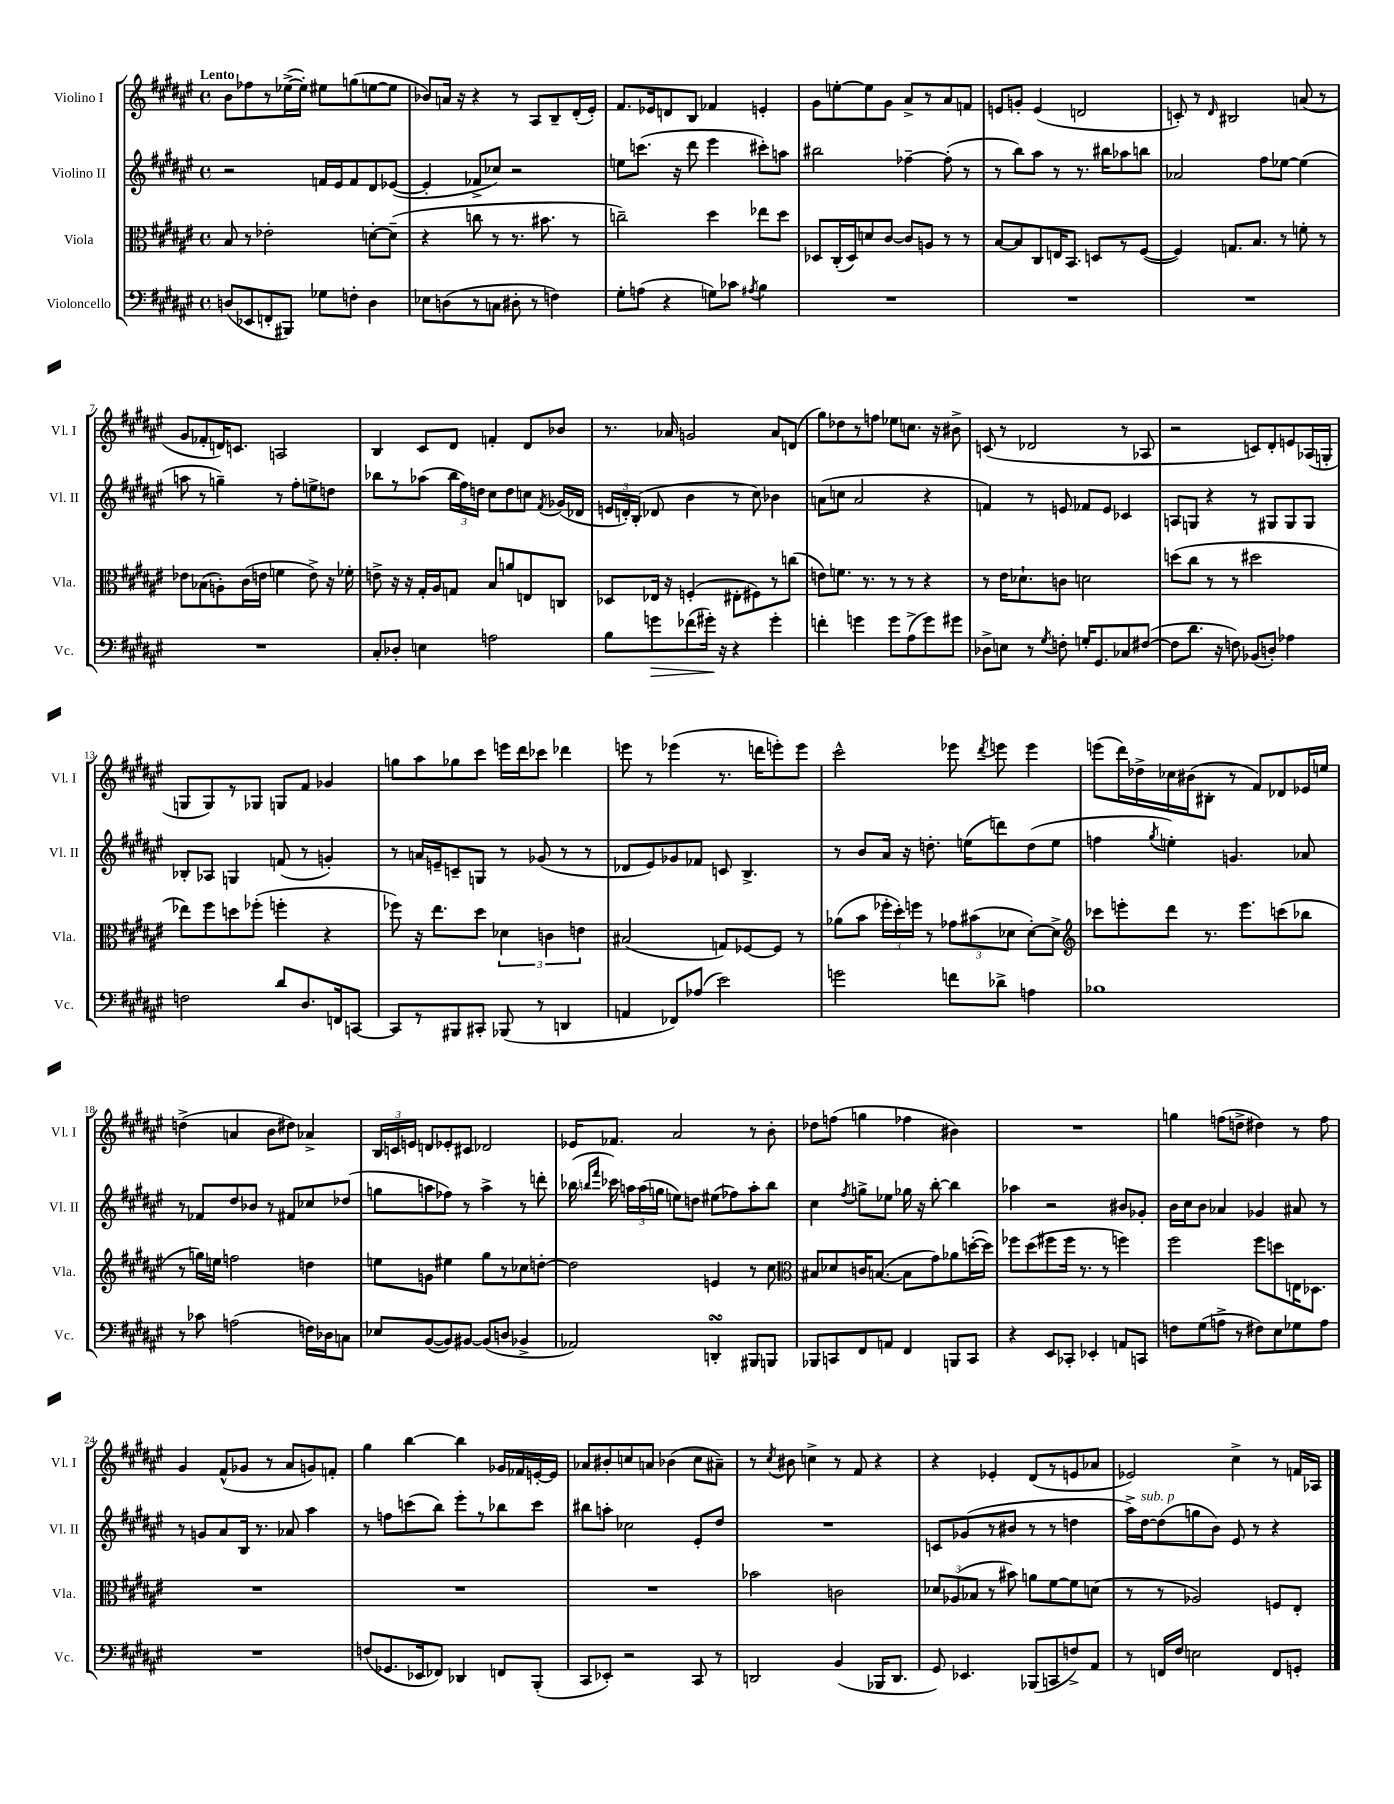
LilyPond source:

<<
\new StaffGroup <<
\new Staff = "s0" \with { instrumentName = "Violino I" shortInstrumentName = "Vl. I" } {
    \clef treble \key fis \major \defaultTimeSignature \time 4/4 \tempo "Lento"
    \autoBeamOff b'8[ fes''8 r8 ees''16~->( ees''16]-.) eis''8[ g''8( e''8~ e''8] |
    bes'8[) a'16] r16 r4 r8 ais8[ b8-- dis'16-.( eis'16]-.) |
    fis'8.[ ees'16 d'8 b8] fes'4 e'4-. |
    gis'8[ e''8~-. e''8 gis'8] ais'8[-> r8 ais'8 f'8] |
    e'8[ g'8]-. e'4( d'2 |
    c'8-.) r8 \grace { dis'16 } bis2 a'8( r8 |
    gis'8[ fes'8-. d'16) c'8.] a2 |
    b4 cis'8[ dis'8] f'4-. dis'8[ bes'8] |
    r8. aes'16 g'2 aes'8[ d'8]( |
    gis''8[) des''8 r8 f''8] ees''8[ c''8.] r16 bis'8-> |
    c'8( r8 des'2 r8 aes8 |
    r2 c'8[) dis'8-. e'8 aes16( g16]-. |
    g8[ g8) r8 ges8] g8[ fis'8] ges'4 |
    g''8[ ais''8 ges''8 cis'''8] e'''16[ dis'''16 ces'''8] des'''4 |
    e'''8 r8 ees'''4( r8. d'''16[ e'''8-.) e'''8] |
    cis'''2-^ ees'''8 \acciaccatura { dis'''8 } e'''8 e'''4 |
    e'''8[( dis'''16) des''16-> ces''16 bis'16( bis8]-. r8 fis'8[) des'8 ees'16 e''16] |
    d''4->( a'4 b'8[ dis''8]) aes'4-> |
    \tuplet 3/2 { b16[ c'16 e'16] } d'8[ ees'8-. cis'8] des'2 |
    ees'16[ fes'8.] ais'2 r8 b'8-. |
    des''8[ f''8]( g''4 fes''4 bis'4) |
    R1 |
    g''4 f''8[( d''8]-> dis''4) r8 f''8 |
    gis'4 fis'8[-^( ges'8] r8 ais'8[ g'8) f'8]-. |
    gis''4 b''4~ b''4 ges'16[ fes'16 e'16~-. e'16] |
    aes'8[ bis'8-. c''8 a'8] bes'4( c''8[ ais'8]--) |
    r8 \acciaccatura { cis''8 } bis'8 c''4-> r8 fis'8 r4 |
    r4 ees'4-. dis'8[( r8 e'8 aes'8] |
    ees'2) cis''4-> r8 f'16[ aes16] \bar "|." |
}
\new Staff = "s1" \with { instrumentName = "Violino II" shortInstrumentName = "Vl. II" } {
    \clef treble \key fis \major \defaultTimeSignature \time 4/4
    \autoBeamOff r2 f'16[ eis'16 f'8 dis'8 ees'8]~( |
    ees'4-. fes'8[-> ces''8]) r2 |
    e''8[ c'''8.]( r16 dis'''8 eis'''4 cis'''8[-.) a''8] |
    bis''2 fes''4~-- fes''8-.( r8 |
    r8 b''8[) ais''8] r8 r8. bis''16[ aes''8 b''8] |
    aes'2 fis''8[ ees''8]~ ees''4( |
    a''8 r8 g''4--) r8 fis''8[-. e''8-> d''8] |
    bes''8[ r8 aes''8]( \tuplet 3/2 { bes''16[ fis''16) d''16] } cis''8[ d''8 c''8] \acciaccatura { fis'8 } ges'16[( des'16] |
    \tuplet 3/2 { e'16[ d'16-.) b16]-.( } des'8 b'4 r8 cis''8) bes'4 |
    a'8[( c''8] a'2 r4 |
    f'4) r8 e'8 fes'8[ e'8] ces'4 |
    a8[ g8] r4 r8 gis8[ gis8 gis8] |
    bes8[-. aes8] g4 f'8( r8 g'4-.) |
    r8 a'16[ e'16-- c'8-- g8] r8 ges'8( r8 r8 |
    des'8[ eis'8) ges'8 fes'8] c'8 b4.-> |
    r8 b'8[ ais'16] r16 d''8.-. e''16[( d'''8) d''8( e''8] |
    f''4 \acciaccatura { gis''8 } e''4-.) g'4. aes'8 |
    r8 fes'8[ dis''8 bes'8] r8 fis'8[ ces''8 des''8]( |
    g''8[ a''8 fes''8]) r8 a''4-> r8 d'''8-. |
    bes''16( \grace { b''16[ fis'''16] } ces'''16) \tuplet 3/2 { a''16[ a''16( g''16] } e''8[) d''8] eis''8[( fes''8) a''8-. b''8] |
    cis''4 \acciaccatura { fis''8 } g''8[-> ees''8] ges''16 r16 b''8~-. b''4 |
    aes''4 r2 bis'8[ ges'8]-. |
    b'16[ cis''16 b'8] aes'4 ges'4 ais'8 r8 |
    r8 g'8[ ais'8 b16] r8. aes'8 ais''4 |
    r8 f''8[ c'''8( b''8]) eis'''8[-. r8 bes''8 c'''8] |
    bis''8[ a''8]-. ces''2 eis'8[-. dis''8] |
    R1 |
    c'8[ ges'8( r8 bis'8] r8 r8 d''4 |
    ais''16[->) dis''16~^\markup { \italic "sub. p" } dis''8( g''8 b'8]) eis'8 r8 r4 \bar "|." |
}
\new Staff = "s2" \with { instrumentName = "Viola" shortInstrumentName = "Vla." } {
    \clef alto \key fis \major \defaultTimeSignature \time 4/4
    \autoBeamOff b8 r8 ees'2-. d'8[~-. d'8]--( |
    r4 c''8 r8 r8. bis'8. r8 |
    c''2--) dis''4 ees''8[ dis''8] |
    des8[ cis16-.( des16) d'8 cis'8]~ cis'8[ a8] r8 r8 |
    b8[~ b8 cis8 e16 b,8.] d8[ r8 fis8]~( |
    fis4) g8.[ b8.] r8 f'8-. r8 |
    ees'8[ bes8( a8-.) cis'16( e'16] f'4 e'8->) r16 fes'16-. |
    e'8-> r16 r16 gis16[-. ais16 g8] b8[ a'8 e8 c8] |
    des8[ ees16] r16 f4-.( eis8[-. fis8) r8 c''8]( |
    e'8[) f'8.] r8. r8 r8 r4 |
    r8 eis'16[ des'8.-! c'8] d'2 |
    d''8[( cis''8] r8 r8 dis''2 |
    ees''8[) fis''8 d''8 fes''8]-.( f''4-. r4 |
    fes''8) r16 eis''8.[ dis''8] \tuplet 3/2 { des'4 c'4 e'4 } |
    bis2( g8[) fes8~ fes8] r8 |
    aes'8[( b'8] \tuplet 3/2 { fes''16[-. dis''16-.) f''16] } r8 \tuplet 3/2 { ges'8[ bis'8( des'8] } des'8[~-.) des'8]-> |
    \clef treble ces'''8[ e'''8-. dis'''8] r8. e'''8.[ c'''8( bes''8] |
    r8 g''16[) e''16] f''2 d''4 |
    e''8[ g'8] eis''4 gis''8[ r8 ces''8 d''8]~-. |
    d''2 e'4 r8 cis''8 |
    \clef alto bis8[ des'8 c'16 b8.]~( b8[ gis'8) aes'8 d''16~-.( d''16]) |
    fes''8[ dis''8( fis''8 fis''16] r8. r8 f''4) |
    fis''2 fis''8[ d''8 e16 des8.] |
    R1 |
    R1 |
    R1 |
    bes'2 c'2 |
    \tuplet 3/2 { des'8[ aes8( bes8] } r8 bis'8) a'8[ fis'8~ fis'8 d'8]( |
    r8 r8 aes2) f8[ eis8]-. \bar "|." |
}
\new Staff = "s3" \with { instrumentName = "Violoncello" shortInstrumentName = "Vc." } {
    \clef bass \key fis \major \defaultTimeSignature \time 4/4
    \autoBeamOff d8[( ees,8 f,8-. bis,,8]) ges8[ f8]-. d4 |
    ees8[ d8( r8 c8] dis8-. r8 f4) |
    gis8[-. a8]( r4 g8[) ces'8] \acciaccatura { ais8 } b4 |
    R1 |
    R1 |
    R1 |
    R1 |
    cis8[-. des8]-. e4 a2 |
    b8[ g'8\> fes'8( gis'16]-.\!) r16 r4 gis'4-. |
    f'4-. g'4 g'8[ ais8->( g'8) gis'8] |
    des8[-> e8] r8 \acciaccatura { gis8 } f8-. g16[-. gis,8. ces8 fis8]~( |
    fis8[ dis'8.] r16 f8) bes,8[( d8]-.) aes4 |
    f2 dis'8[ dis8. f,16 c,8]~ |
    c,8[ r8 bis,,8 cis,8]-. bes,,8( r8 d,4 |
    a,4 fes,8[) aes8]( eis'2) |
    g'2 f'8[ des'8]-> a4 |
    bes1 |
    r8 ces'8 a2( f16[) des16 c8] |
    ees8[ b,8~( b,8) bis,8]~ bis,8[( d8] bes,4-> |
    aes,2) d,4-.\turn bis,,8[ b,,8] |
    bes,,8[ c,8 fis,8 a,8] fis,4 b,,8[ c,8] |
    r4 eis,8[ ces,8]-. ees,4-. a,8[ c,8] |
    f8[ gis8( a8]-> r8 fis8[) eis8 ges8 a8] |
    R1 |
    f8[( ges,8. ees,16 fes,8]) des,4 f,8[ b,,8]-.( |
    cis,8[ ees,8]-.) r2 cis,8 r8 |
    d,2 b,4( bes,,16[ d,8.] |
    gis,8) ees,4. bes,,8[( c,8 f8->) ais,8] |
    r8 f,16[ fis16] e2 f,8[ g,8]-. \bar "|." |
}
>>
>>
